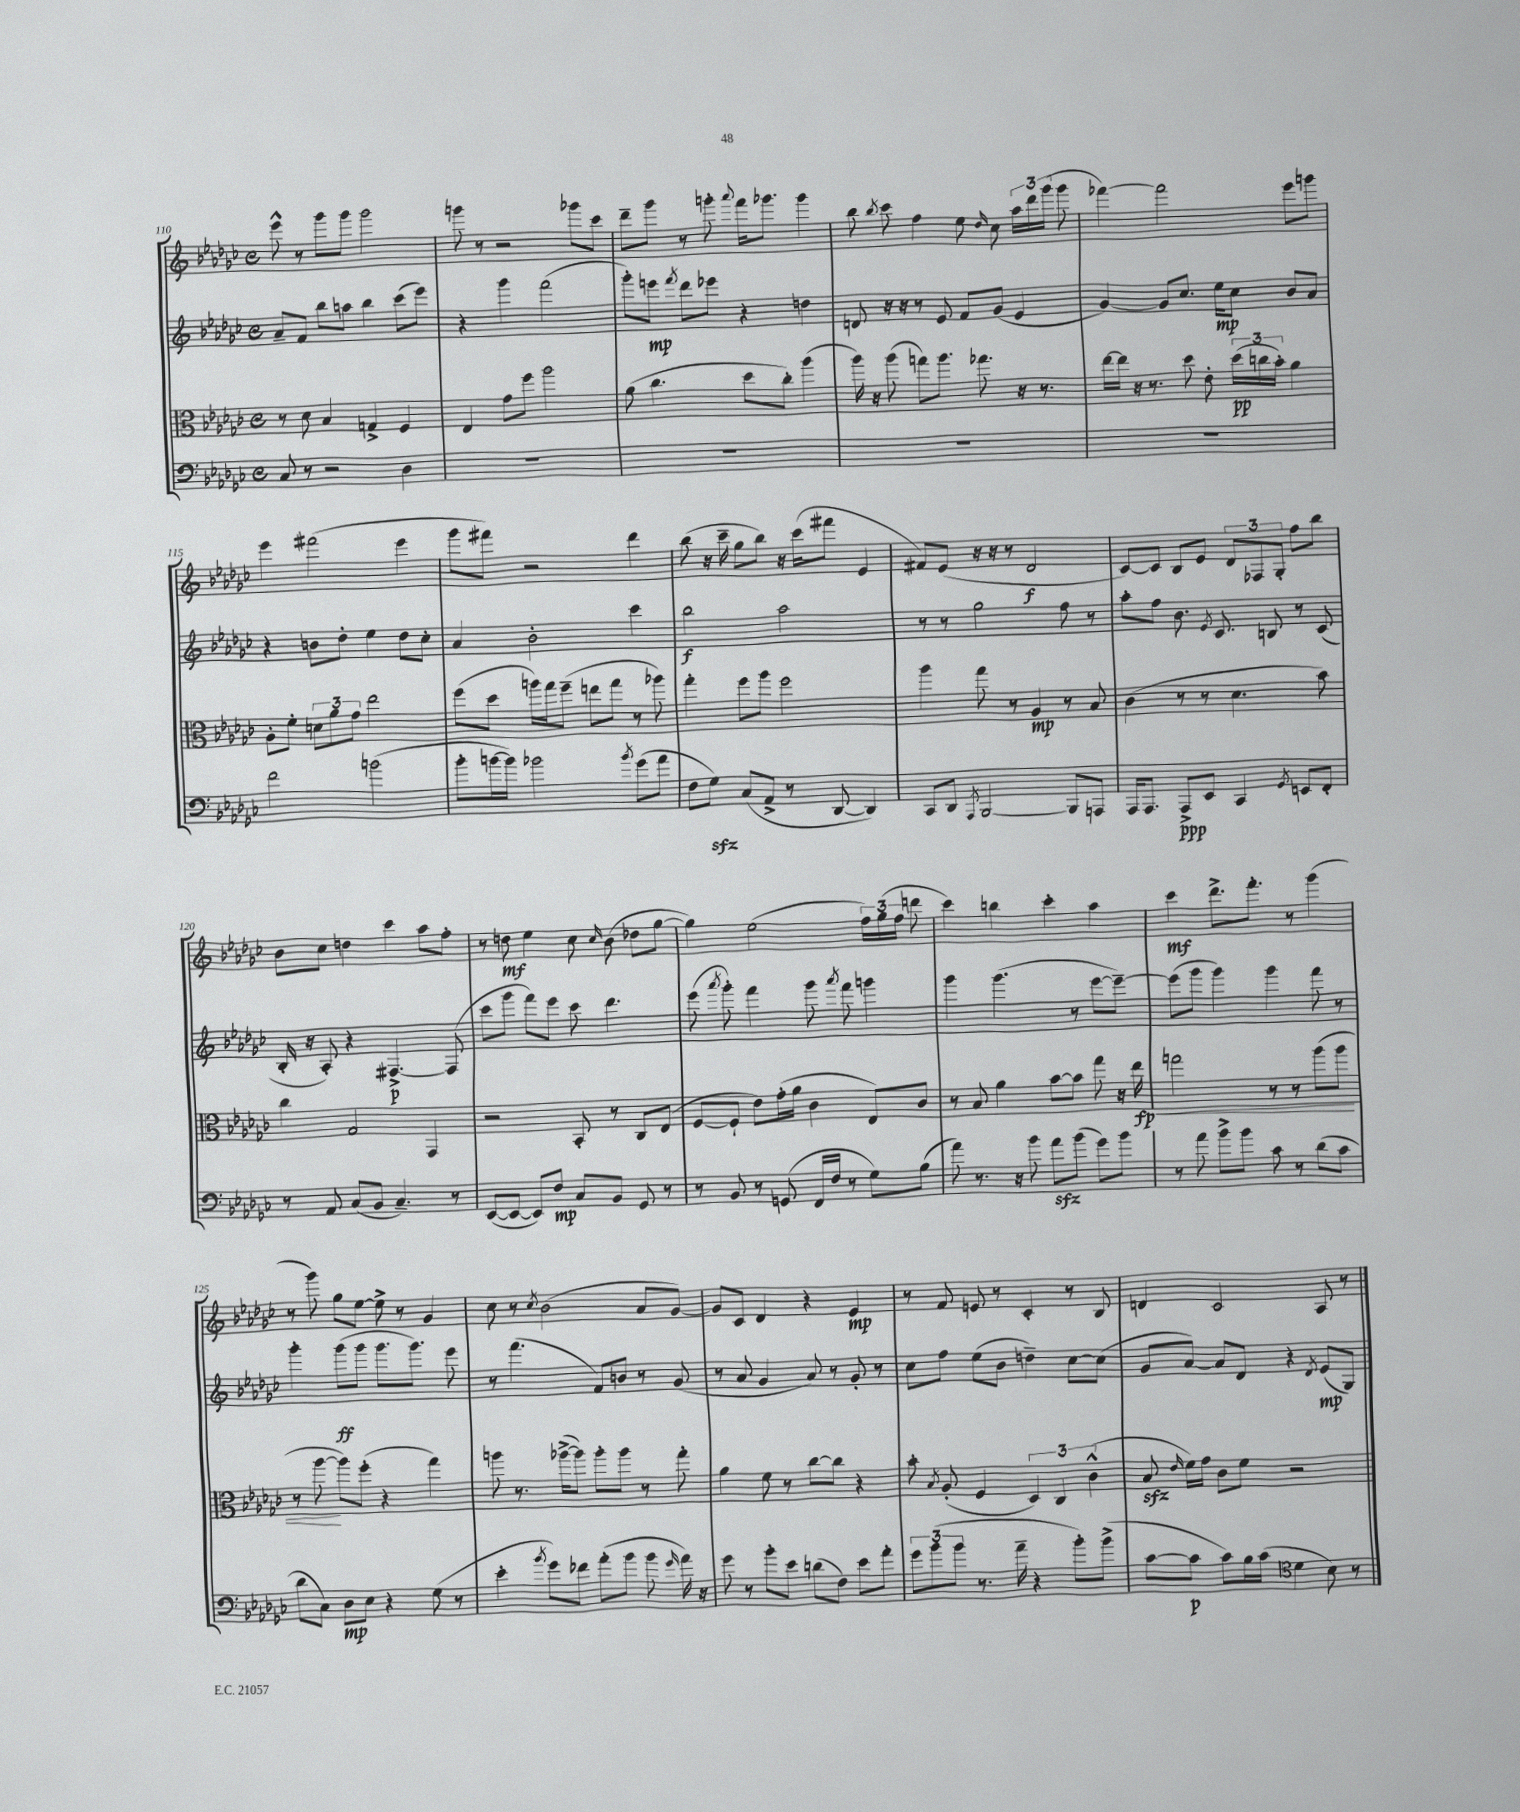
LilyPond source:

<<
\new StaffGroup <<
\new Staff = "s0" {
    \clef treble \key ges \major \defaultTimeSignature \time 4/4
    \autoBeamOff ees'''8-^ r8 ges'''8[ ges'''8] ges'''2 |
    g'''8 r8 r2 ges'''8[ ces'''8] |
    des'''8[-- ges'''8] r8 g'''8-. \appoggiatura { aes'''8 } f'''16[ ges'''8.] ges'''4 |
    bes''8 \acciaccatura { bes''8 } ces'''8 f''4 ees''8 \grace { des''16 } ces''8 \tuplet 3/2 { aes''16[ des'''16 ges'''16]( } ges'''8 |
    fes'''4~) fes'''2 ees'''8[ g'''8] |
    ees'''4 fis'''2( ees'''4 |
    ges'''8[ fis'''8]) r2 des'''4 |
    bes''8( r16 ces'''16-- ges''8[ bes''8]) r16 ces'''16[( fis'''8] ees'4 |
    fis'8[) ees'8]( r16 r16 r8 des'2\f |
    ces'8[~) ces'8] bes8[ ees'8] \tuplet 3/2 { des'8[ fes8 ges8]-. } f''8[ bes''8] |
    bes'8[ ces''8] d''4 ces'''4 aes''8[ f''8]-. |
    r8 d''8\mf ees''4 ces''8 \grace { ces''16 } bes'8( des''8[ ges''8]~ |
    ges''4) ees''2( \tuplet 3/2 { f''16[) ges''16( f''16] } d'''8 |
    ces'''4) b''4 ces'''4-. aes''4 |
    ces'''4\mf des'''8.[-> f'''8.]-. r8 ges'''4( |
    r8 ges'''8) ges''8[ ees''8]~ ees''8-> r8 ges'4 |
    ces''8 r8 \acciaccatura { ces''8 } bes'2( aes'8[ ges'8]~) |
    ges'8[ ces'8] des'4 r4 ees'4\mp |
    r8 f'8 e'8 r8 ces'4-. r8 bes8 |
    d'4 ces'2 aes8 r8 \bar "|." |
}
\new Staff = "s1" {
    \clef treble \key ges \major \defaultTimeSignature \time 4/4
    \autoBeamOff aes'8[-- f'8] bes''8[ a''8] bes''4 ces'''8[( ees'''8]) |
    r4 ges'''4 f'''2( |
    ges'''8[-.) e'''8]\mp \acciaccatura { f'''8 } des'''8[ ees'''8] r4 d''4 |
    d'8 r16 r16 r8 ees'8 f'8[ ges'8]( ees'4 |
    ges'4~) ges'8[ ces''8.] ees''16[\mp ces''8] bes'8[ aes'8] |
    r4 b'8[ des''8]-. ees''4 des''8[ ces''8]-. |
    aes'4 bes'2-. ces'''4 |
    bes''2\f aes''2 |
    r8 r8 ges''2 f''8 r8 |
    aes''8[-. f''8] bes'8. \acciaccatura { ees'8 } ces'8. b8 r8 ces'8( |
    bes16-. r16 aes8-.) r4 fis4.~->\p fis8( |
    ces'''8[ ges'''8] f'''8[) ees'''8] ces'''8 des'''4. |
    ees'''8( \acciaccatura { aes'''8 } ges'''8-.) f'''4 ges'''8 \acciaccatura { aes'''8 } f'''8 g'''4 |
    ges'''4 ges'''4.( r8 ees'''8[~ ees'''8]~--) |
    ees'''8[( ges'''8] ges'''4) ges'''4 f'''8 r8 |
    ges'''4-. ges'''8[\ff( ges'''8] ges'''8.[ ges'''8.]) ees'''8 |
    r8 f'''4.( f'8[) b'8] r8 ges'8( |
    r8 aes'8 ges'4 aes'8) r8 ges'8-. r8 |
    ces''8[ f''8] ees''8[( bes'8] d''4--) ces''8[~ ces''8]( |
    ges'8[ aes'8]~) aes'8[ des'8] r4 \acciaccatura { des'8 } ees'8[\mp( ges8]) \bar "|." |
}
\new Staff = "s2" {
    \clef alto \key ges \major \defaultTimeSignature \time 4/4
    \autoBeamOff r8 des'8 bes4 g4-> f4 |
    ees4 ges'8[ f''8] aes''2 |
    aes'8( ces''4. des''8[ ces''8]-.) aes''4( |
    aes''16) r16 aes''8( g''8[) aes''8.] ges''8. r16 r8. |
    ees''16[~ ees''16] r16 r8. des''8 ees'8-. \tuplet 3/2 { des''16[\pp( c''16 bes'16]-.) } aes'4 |
    aes8[-. f'8]-. \tuplet 3/2 { d'8[ aes'8 ges'8] } ees''2 |
    f''8[( des''8] a''16[) ges''16 f''8]--( e''8[ ges''8] r8 aes''8) |
    ges''4-. f''8[ aes''8] f''2 |
    aes''4 ges''8 r8 aes4\mp r8 bes8 |
    ces'4( r8 r8 des'4. bes'8) |
    ces''4 ges2 ges,4 |
    r2 bes,8-. r8 ces8[ ees8]( |
    f8[~ f8]-! ees'8[) ges'16-.( aes'16] ces'4 ees8[) ces'8] |
    r8 bes8 aes'4 bes'8[~ bes'8] ges''8 r16 ees''16\fp\< |
    g''2 r8 r8 aes''8[( aes''8] |
    r8 aes''8~\! aes''8[) f''8]-.( r4 ges''4) |
    a''8 r8. aes''16[~->( aes''8]) aes''8[-. aes''8] r8 ges''8-. |
    aes'4 f'8 r8 ces''8[~ ces''8] r4 |
    bes'8-. \acciaccatura { bes8 } aes8-.( f4 \tuplet 3/2 { des4) ces4 ces'4-^( } |
    bes8\sfz \grace { ees'16 } f'16[) ges'16] ces'8[ f'8] r2 \bar "|." |
}
\new Staff = "s3" {
    \clef bass \key ges \major \defaultTimeSignature \time 4/4
    \autoBeamOff ces8 r8 r2 des4 |
    R1 |
    R1 |
    R1 |
    R1 |
    f'2 b'2( |
    bes'8[-. b'16~ b'16]) bes'2 \acciaccatura { bes'8 } ges'8[( aes'8] |
    f8[ ges8]\sfz) ces8[( aes,8]-> r8 des,8~ des,4) |
    ces,8[ des,8] \acciaccatura { aes,,8 } bes,,2~ bes,,8[ a,,8] |
    aes,,16[ aes,,8.] aes,,8[->\ppp ees,8] ces,4 \acciaccatura { ges,8 } e,8[ f,8]-. |
    r8 aes,8 ces8[( bes,8] ces4.--) r8 |
    ees,8[~( ees,8]~ ees,8[) f8]\mp ces8[ bes,8] ges,8 r8 |
    r8 bes,8 r8 g,8( f,16[ f16] r8 ges8[) bes8]( |
    aes'8) r8. r16 bes'8 aes'8[\sfz bes'8]( ges'8[) bes'8] |
    r8 aes'8 bes'8[-> bes'8] ces'8 r8 des'8[( ces'8] |
    des'8[ ces8]) des8[\mp ees8] r4 ges8( r8 |
    ees'4-. \acciaccatura { bes'8 } ges'8[) fes'8] aes'8[-.( bes'8] bes'8 \grace { ges'16 } aes'16) r16 |
    ges'8 r8 bes'8[-. ees'8] d'8[( f8]) ees'8[ aes'8]-. |
    \tuplet 3/2 { ges'8[ bes'8( bes'8] } r8. aes'16-- r4 bes'8[-.) bes'8]->( |
    ces'8[~ ces'8]\p ces'8[) bes16 ces'16]( \clef tenor des'4 bes8) r8 \bar "|." |
}
>>
>>
\layout { \context { \Score currentBarNumber = #110 } }
